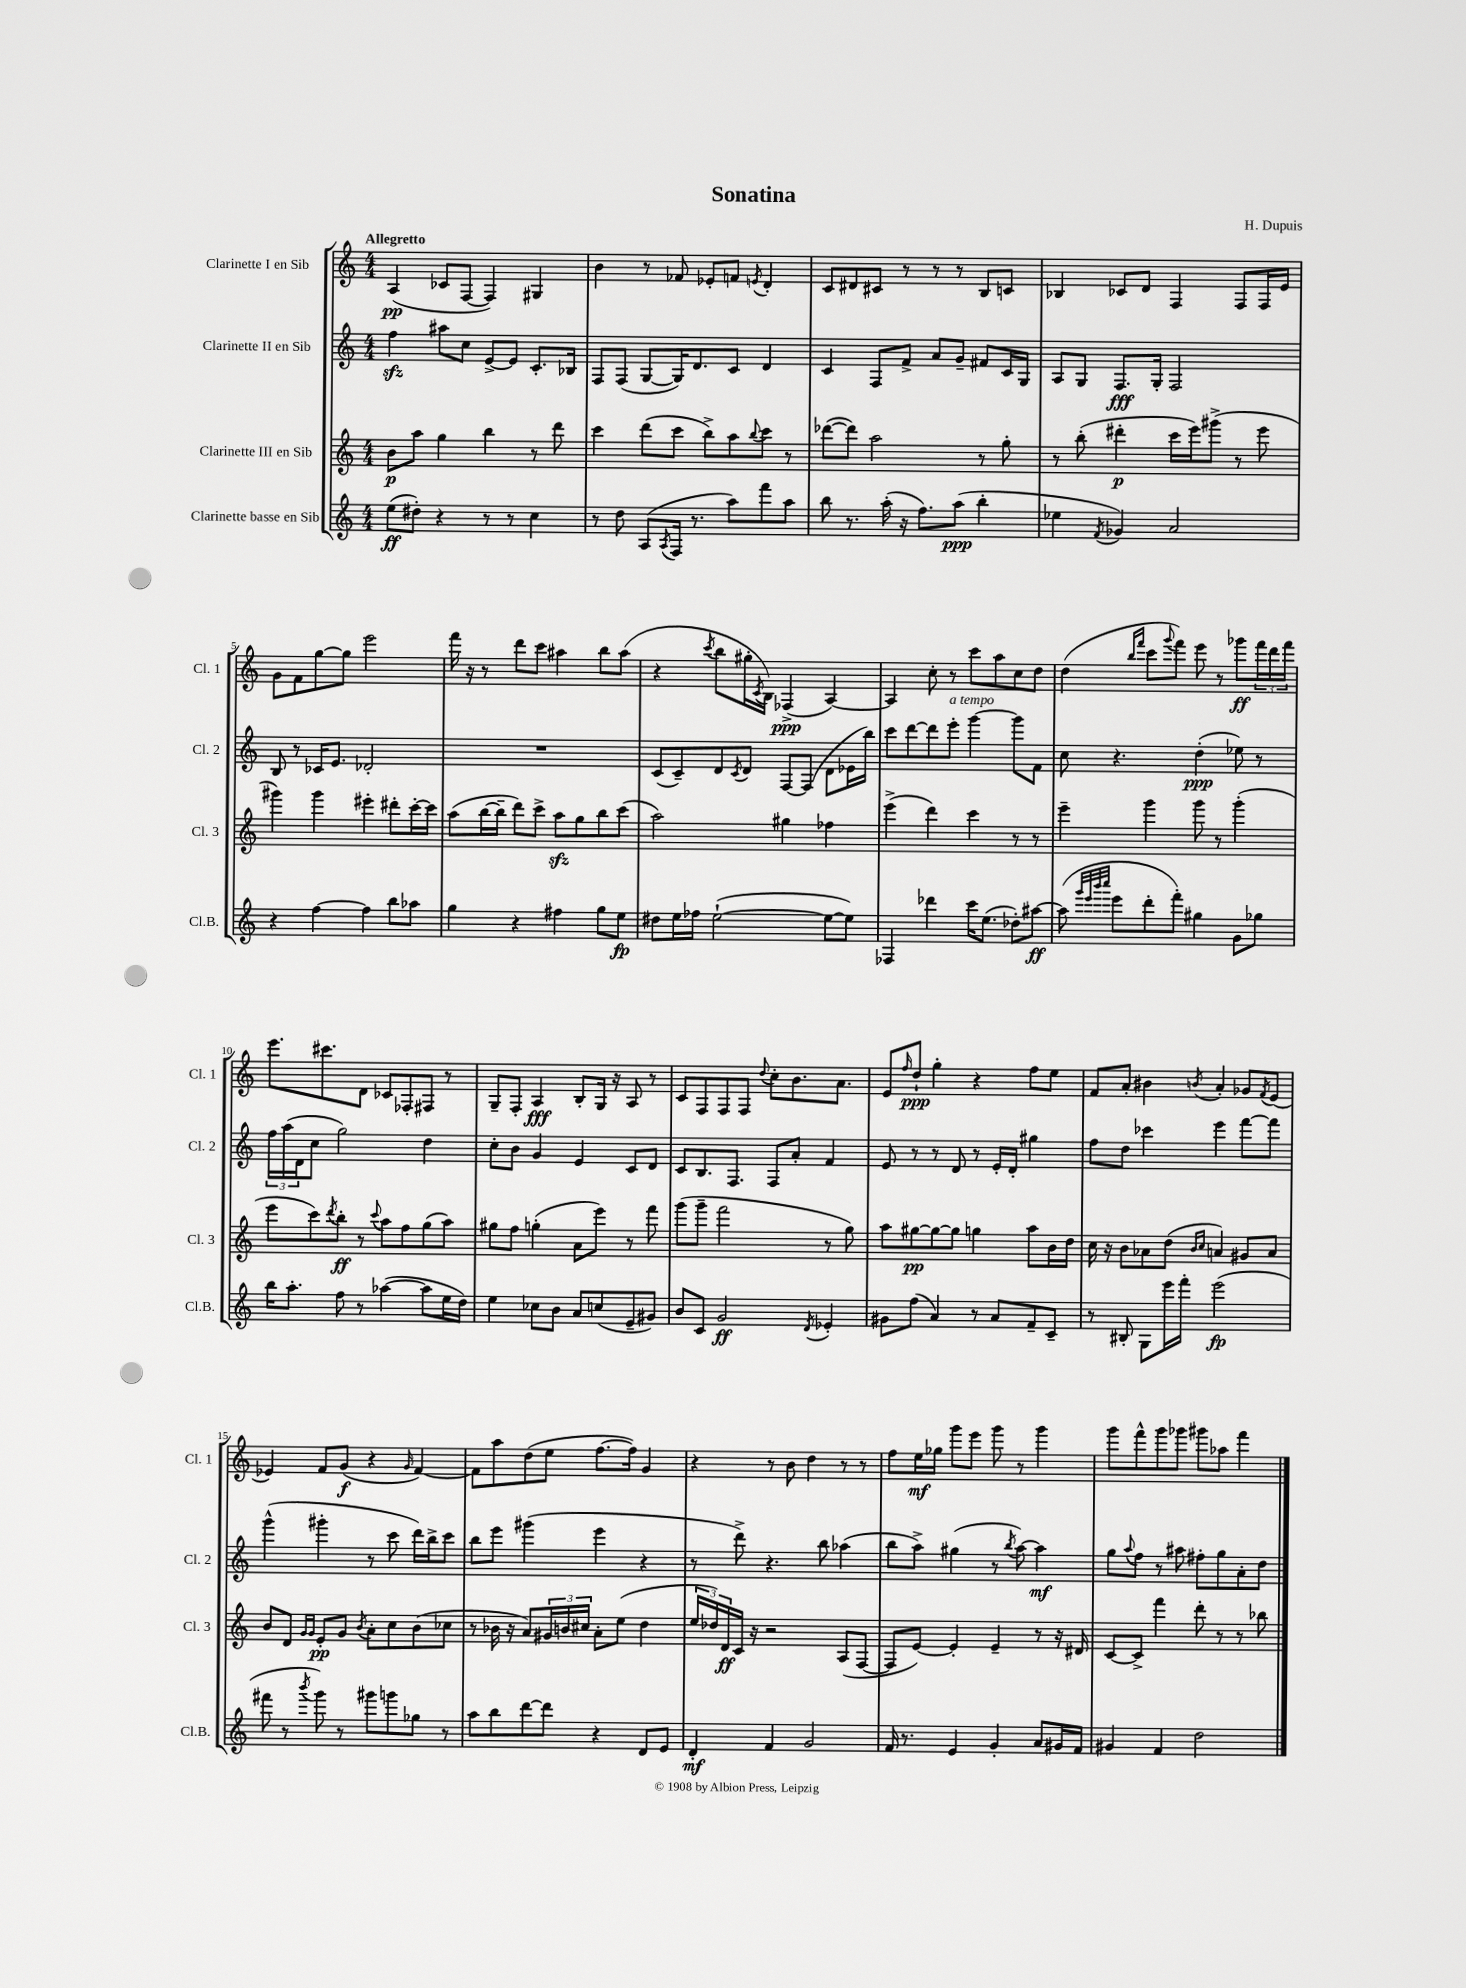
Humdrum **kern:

**kern	**kern	**kern	**kern
*staff4	*staff3	*staff2	*staff1
*clefG2	*clefG2	*clefG2	*clefG2
*k[]	*k[]	*k[]	*k[]
*M4/4	*M4/4	*M4/4	*M4/4
(8ee	8b	4ff	(4A
8dd#')	8aa	.	.
4r	4gg	8aa#	8c-
.	.	8cc	[8F
8r	4bb	[8e^	4F])
8r	.	8e]	.
4cc	8r	8.c'	4G#
.	8ddd	.	.
.	.	16B-	.
=	=	=	=
8r	4ccc	8F	4b
8dd	.	(8F	.
(8A	(8ddd	[8G	8r
8qA	.	.	.
16F	8ccc	16G])	8f-
8.r	.	8.d	.
.	8bb^)	.	8e-'
8aa)	8aa	8c	8f
.	8qqbb	.	8qe
8fff	8ccc	4d	4d'
8aa	8r	.	.
=	=	=	=
8bb	([8ddd-	4c	8c
8.r	8ddd-])	.	8d#
.	2aa	8F	8c#
(16aa'	.	.	.
16r	.	8f^	8r
8.ff)	.	.	.
.	.	8a	8r
(8aa	.	8g~	8r
4bb'	8r	8f#	8B
.	8gg'	16c	8c
.	.	16G	.
=	=	=	=
4ee-	8r	8A	4B-
.	(8bb'	8G	.
8qf	.	.	.
4g-)	4ddd#'	8.F	8c-
.	.	.	8d
.	.	16G'	.
2a	16ccc	2F	4F
.	16eee)	.	.
.	(8ggg#^	.	.
.	8r	.	8F
.	8eee	.	16F
.	.	.	16e
=	=	=	=
4r	4ggg#)	8B	8g
.	.	8r	8f
[4ff	4ggg#	16c-	[8gg
.	.	8.e	.
.	.	.	8gg]
4ff]	4eee#'	2d-'	2eee
8bb	8ddd#'	.	.
8aa-	[16ccc'	.	.
.	16ccc]	.	.
=	=	=	=
4gg	(8aa	1r	16fff
.	.	.	16r
.	[16bb	.	8r
.	16bb~]	.	.
4r	8ddd)	.	8ddd
.	8ccc^	.	8ccc
4ff#	8aa	.	4aa#
.	8gg	.	.
8gg	8bb	.	8bb
8ee	(8ccc	.	(8aa#
=	=	=	=
8dd#	2aa)	(8c	4r
16ee	.	8c~)	.
16ff-	.	.	.
.	.	.	8qccc
([2ee`	.	8d	8bb
.	.	8qc	.
.	.	8d	16gg#'
.	.	.	8qc
.	.	.	16B)
.	4gg#	[8F	(4F-^
.	.	(8F]	.
8ee_	4ff-	8d	[4A)
8ee])	.	16e-	.
.	.	16bb)	.
=	=	=	=
4F-	(4eee^	8ccc	4A]
.	.	[8ddd	.
4ddd-	4ddd)	8ddd]	8cc'
.	.	8eee'	8r
16ccc	4ccc	[4ggg	8ccc
(8.ee	.	.	.
.	.	.	8aa
8dd-')	8r	8ggg]	8cc
[8aa#	8r	8f	8dd
=	=	=	=
(8aa#]	4eee~	8cc	(4dd
32qqggg	.	.	.
32qqeee	.	.	.
32qqbbb	.	.	.
32qqcccc	.	.	.
8eee	.	4.r	.
.	.	.	16qqbb
.	.	.	16qqfff
8ddd'	4ggg	.	8ccc
.	.	.	8qqggg
8fff')	.	.	8fff)
4gg#	8ggg	(4dd'	8eee
.	8r	.	8r
8g	(4ggg'	8ee-)	8ggg-
8gg-	.	8r	24fff
.	.	.	24ddd
.	.	.	24fff
=	=	=	=
16bb	8eee	24ff	8.eee
.	.	(24aa	.
8.aa'	.	.	.
.	.	24d	.
.	8ccc)	8cc	.
.	.	.	8.ccc#
.	8qddd	.	.
8ff	8bb'	2gg)	.
8r	8r	.	8d
.	8qqccc	.	.
([4aa-	8aa	.	8c-
.	8ff	.	8F-'
8aa-]	(8gg	4dd	8F#
16ee	8aa)	.	8r
16dd)	.	.	.
=	=	=	=
4ee	8gg#	8cc'	8G~
.	8ff	8b	8F'
8cc-	(4gg'	4g	4A
8b	.	.	.
8a	8a	4e	8B'
(8cc	8eee)	.	16G
.	.	.	16r
8e~	8r	8c	8A
8g#)	8fff	8d	8r
=	=	=	=
8b	(8ggg	8c	8c
8c	8ggg~	8.B	8F
2g	2fff	.	8F
.	.	8.F	.
.	.	.	8F
.	.	.	8qqdd
.	.	8F	8cc'
.	.	8a'	8.b
8qd	.	.	.
4e-'	8r	4f	.
.	.	.	8.a
.	8gg)	.	.
=	=	=	=
8g#	8aa	8e	8e
.	.	.	16qqff
(8ff	[8gg#	8r	8dd`
4a)	8gg#_	8r	4gg'
.	8gg#]	8d	.
8r	4gg	8r	4r
8a	.	16e'	.
.	.	16d'	.
8f~	8aa	4gg#	8ff
8c~	16b	.	8ee
.	16dd	.	.
=	=	=	=
8r	16cc	8ff	8f
.	16r	.	.
8B#'	8b	8dd	8a'
8G	8a-	4ccc-	4b#
16eee	(8dd	.	.
16fff'	.	.	.
.	16qqb	.	.
.	16qqcc	.	8qb
(2eee	4a)	4eee	4a'
.	8g#	[8fff	8g-
.	.	.	8qf
.	8a	8fff]	(8e
=	=	=	=
8fff#	8b	(4ggg^^	4e-)
8r	8d	.	.
.	16qqg	.	.
8qbbb	16qqg	.	.
8ggg)	8e'	4ggg#'	8f
8r	8g	.	(8g
.	8qb	.	.
8ggg#	8a'	8r	4r
8ggg	8cc	8ccc	.
.	.	.	16qqg
8gg-	(8b	16ddd)	[4f)
.	.	16bb^	.
8r	8cc-	8ccc	.
=	=	=	=
8aa	8r	8bb	8f]
8bb	16b-	8eee	8aa
.	16r	.	.
[8ddd	8a)	(4ggg#	(8dd
8ddd]	24g#	.	8ee
.	24b	.	.
.	24cc#	.	.
4r	8a'	4eee	[8.ff
.	(8ee	.	.
.	.	.	16ff])
8d	4dd	4r	4g
8e	.	.	.
=	=	=	=
4d'	24ee	8r	4r
.	24dd-)	.	.
.	24d	.	.
.	16c	8ddd^)	.
.	16r	.	.
4f	2r	4.r	8r
.	.	.	8b
2g	.	.	4dd
.	.	8bb	.
.	(8A	(4aa-	8r
.	[8F	.	8r
=	=	=	=
16f	8F]	8bb	8ff
8.r	.	.	.
.	[8e)	8aa^)	16ee
.	.	.	16gg-
4e	4e']	(4gg#	8ggg
.	.	.	8eee
4g'	4e~	8r	8ggg
.	.	8qbb	.
.	.	[8aa)	8r
8a	8r	4aa]	4ggg
16g#	16r	.	.
16f	16d#	.	.
=	=	=	=
4g#	[8c	8gg	8ggg
.	.	8qqaa	.
.	8c^]	8ff	8fff^^
4f	4fff	8r	8ggg
.	.	8aa#	8ggg-
2dd	8ddd'	8ff#'	8ggg#
.	8r	8gg	8aa-
.	8r	8a'	4fff
.	8bb-	8dd	.
==	==	==	==
*-	*-	*-	*-
